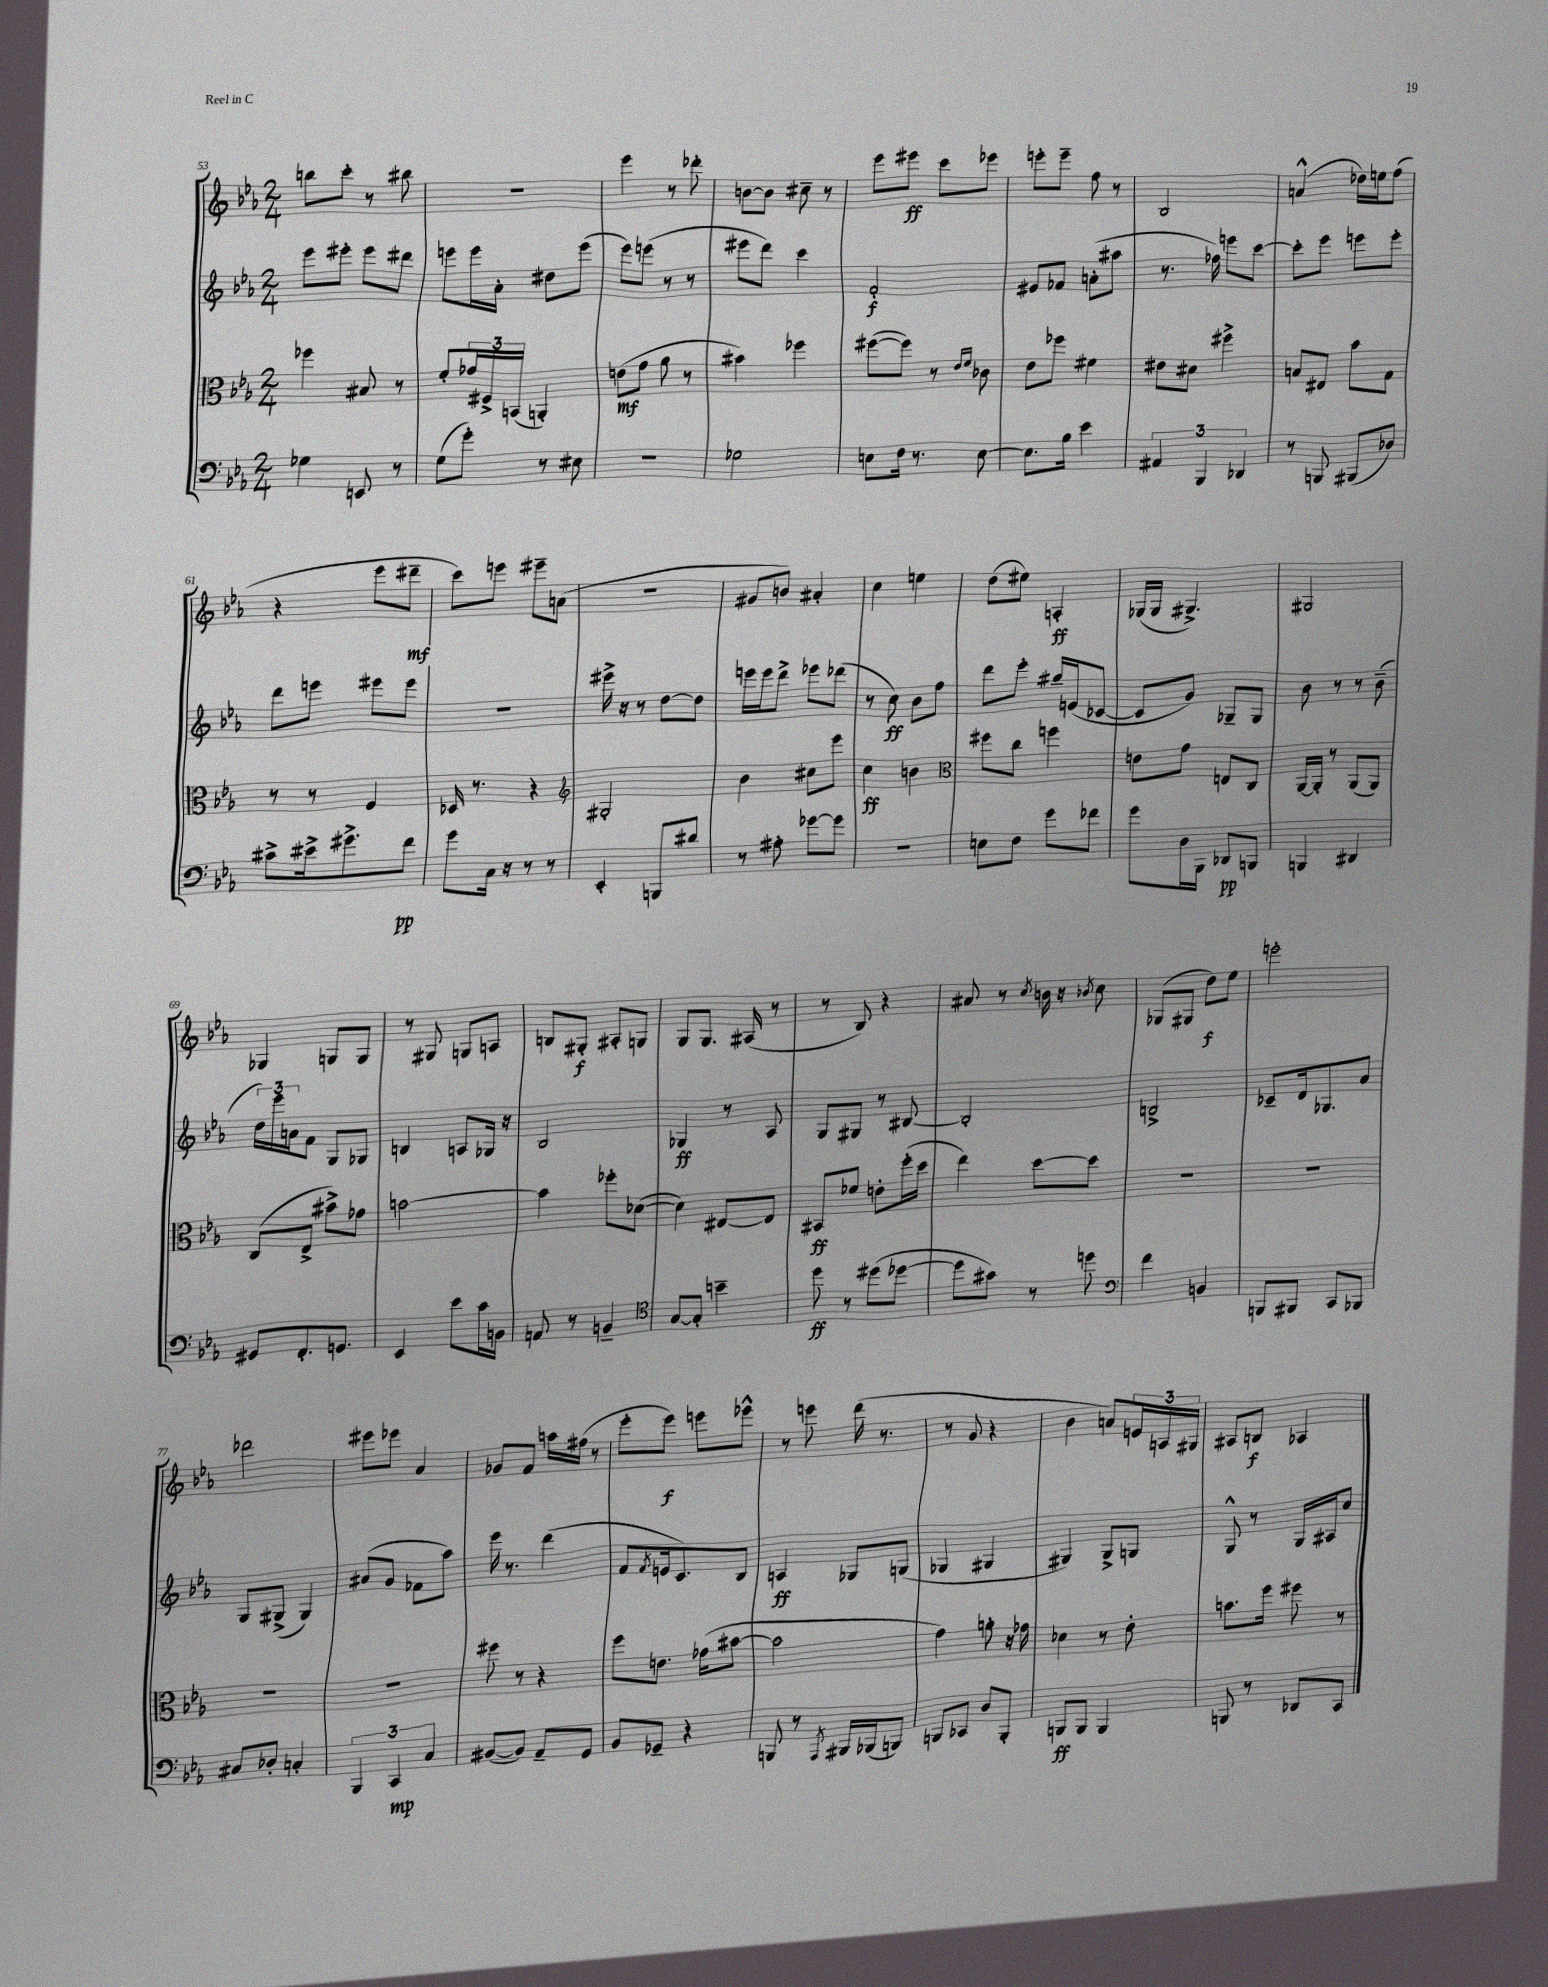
<<
\new StaffGroup <<
\new Staff = "s0" {
    \clef treble \key ees \major \numericTimeSignature \time 2/4
    b''8 c'''8-. r8 bis''8 |
    R2 |
    ees'''4 r8 des'''8-. |
    b'8~ b'8 cis''8-- r8 |
    ees'''8 eis'''8\ff c'''8 ees'''8 |
    e'''8-. e'''8-- f''8 r8 |
    bes2 |
    a'4-^( des''16) e''16 f''8( |
    r4 ees'''8 dis'''8--\mf |
    c'''8) e'''8 eis'''8-- a'8( |
    r2 |
    gis'8 b'8) ais'4-. |
    c''4 e''4 |
    d''8( eis''8) a4-.\ff |
    ges16( ges16 gis4.->) |
    gis2 |
    ges4 g8 g8 |
    r8 gis8 g8 a8 |
    b8 gis8-.\f ais8-. g8 |
    g8 g8. ais16( r8 |
    r8 bes8) r4 |
    ais'8 r8 \acciaccatura { c''8 } b'16 r16 \acciaccatura { bes'8 } c''8 |
    ges8( gis8 d''8\f) ees''8 |
    e'''2-. |
    des'''2 |
    eis'''8 ees'''8 aes'4 |
    ges'8 f'8 a''16 fis''16( r8 |
    ees'''8-. ees'''8\f) e'''8 ees'''8-^ |
    r8 e'''8 d'''16( r8. |
    r8 g'8 r4 |
    bes'4 a'8) \tuplet 3/2 { e'16 a16 gis16 } |
    ais8 b8\f aes4 \bar "|." |
}
\new Staff = "s1" {
    \clef treble \key ees \major \numericTimeSignature \time 2/4
    ees'''8 eis'''8-. eis'''8 dis'''8 |
    e'''8 e'''16 aes'16-. dis''8 e'''8( |
    ees'''8) e'''8( r8 r8 |
    eis'''8 d'''8) c'''4 |
    f'2-.\f |
    eis'8 fes'8 a'8-.( ais''8 |
    r8. fes''16) e'''8 c'''8~ |
    c'''8-. ees'''8 e'''8 e'''8-. |
    d'''8 e'''8 eis'''8 eis'''8 |
    R2 |
    eis'''16-> r16 r8 d''8~ d''8 |
    e'''16 e'''16 d'''8-> ees'''8 des'''8( |
    r8 c''8\ff) bes'8 f''8 |
    d'''8 ees'''8-. gis''16-- e'16( ces'8~ |
    ces'8 g'8) ges8-- ges8 |
    bes'8 r8 r8 bes'8--( |
    \tuplet 3/2 { d''16) ees'''16 a'16 } f'8 g8 ges8 |
    b4 a8 ges16 r16 |
    bes2 |
    ges4\ff r8 aes8 |
    g8 gis8 r8 bis8~ |
    bis2-. |
    b2-> |
    ces'8-- d'16 ges8. aes'8 |
    g8 gis8->( gis4) |
    ais'8( g'8 fes'8 aes''8) |
    ees'''16 r8. d'''4( |
    f'8 \acciaccatura { f'8 } e'16 c'8.) bes8 |
    a4\ff ges8 g8( |
    ges4 gis4 |
    gis4) gis8-> g8 |
    g8-^ r8 g16 ais16 c''8 \bar "|." |
}
\new Staff = "s2" {
    \clef alto \key ees \major \numericTimeSignature \time 2/4
    fes''4 bis8 r8 |
    f'8-. \tuplet 3/2 { ges'16 fis16-> b,16( } a,4-.) |
    e'8\mf( g'8 aes'8 r8 |
    bis'4) fes''4 |
    fis''8~( fis''8) r8 \grace { ees'16 f'16 } ces'8 |
    ees'8 fes''8 fis'4 |
    eis'8 dis'8 fis''4-> |
    b8 eis8 bes'8 g8 |
    r8 r8 f4 |
    des16 r8. r4 |
    \clef treble gis2-. |
    bes'4 cis''8 ees'''8 |
    c''4\ff b'4 |
    \clef alto fis''8 c''8 f''4 |
    e'8 g'8 e8 c8 |
    aes,16~ aes,16-. r8 aes,8( aes,8) |
    c8( ees8-> bis'8->) ges'8 |
    b'2~ |
    b'4 fes''8-. des'8~( |
    des'4) eis8~ eis8 |
    bis,8\ff fes'8 e'8-. f''16-.( d''16 |
    ees''4) d''8~ d''8 |
    R2 |
    R2 |
    R2 |
    R2 |
    fis''8 r8 r4 |
    f''8 e'8. ges'16( bis'8~ |
    bis'2 |
    g'4) a'8-. r16 ges'16 |
    des'4 r8 ees'8-. |
    b'8. f''16 fis''8 r8 \bar "|." |
}
\new Staff = "s3" {
    \clef bass \key ees \major \numericTimeSignature \time 2/4
    ges4 e,8 r8 |
    g8( g'8-.) r8 eis8 |
    r2 |
    ges2 |
    e8 f16 r8. e8~ |
    e8. bes16 ees'4 |
    \tuplet 3/2 { ais,4 bes,,4 des,4 } |
    r8 b,,8 bis,,8( des8) |
    cis'8-> eis'16-> gis'8.-> f'8\pp |
    g'8 c16 r16 r8 r8 |
    ees,4-. b,,8 dis'8 |
    r8 ais8-. ges'8~ ges'8 |
    r2 |
    e8 f8 g'8 fes'8 |
    g'8 d16 bes,,16 des,8\pp b,,8 |
    b,,4 dis,4 |
    gis,8 f,8.-. g,8. |
    ees,4 ees'8 c'16 b,16 |
    a,8 r8 b,4-- |
    \clef tenor g8~ g8-. b'4-- |
    d''8\ff r8 dis''8( des''8~ |
    des''8 gis'8) r8 d''8 |
    \clef bass f'4 b,4 |
    b,,8 bis,,8 c,8 bes,,8 |
    cis8 des8-. c4-. |
    \tuplet 3/2 { bes,,4 c,4\mp c4 } |
    bis,8~( bis,8) aes,8-- g,8 |
    bes,8 ges,8-- r4 |
    b,,8 r8 \acciaccatura { aes,,8 } bis,,16 bes,,16( b,,8) |
    b,,8 ces,8 d8 b,,8-. |
    b,,8\ff b,,8 b,,4 |
    b,,8 r8 des,8 c,8 \bar "|." |
}
>>
>>
\layout { \context { \Score currentBarNumber = #53 } }
